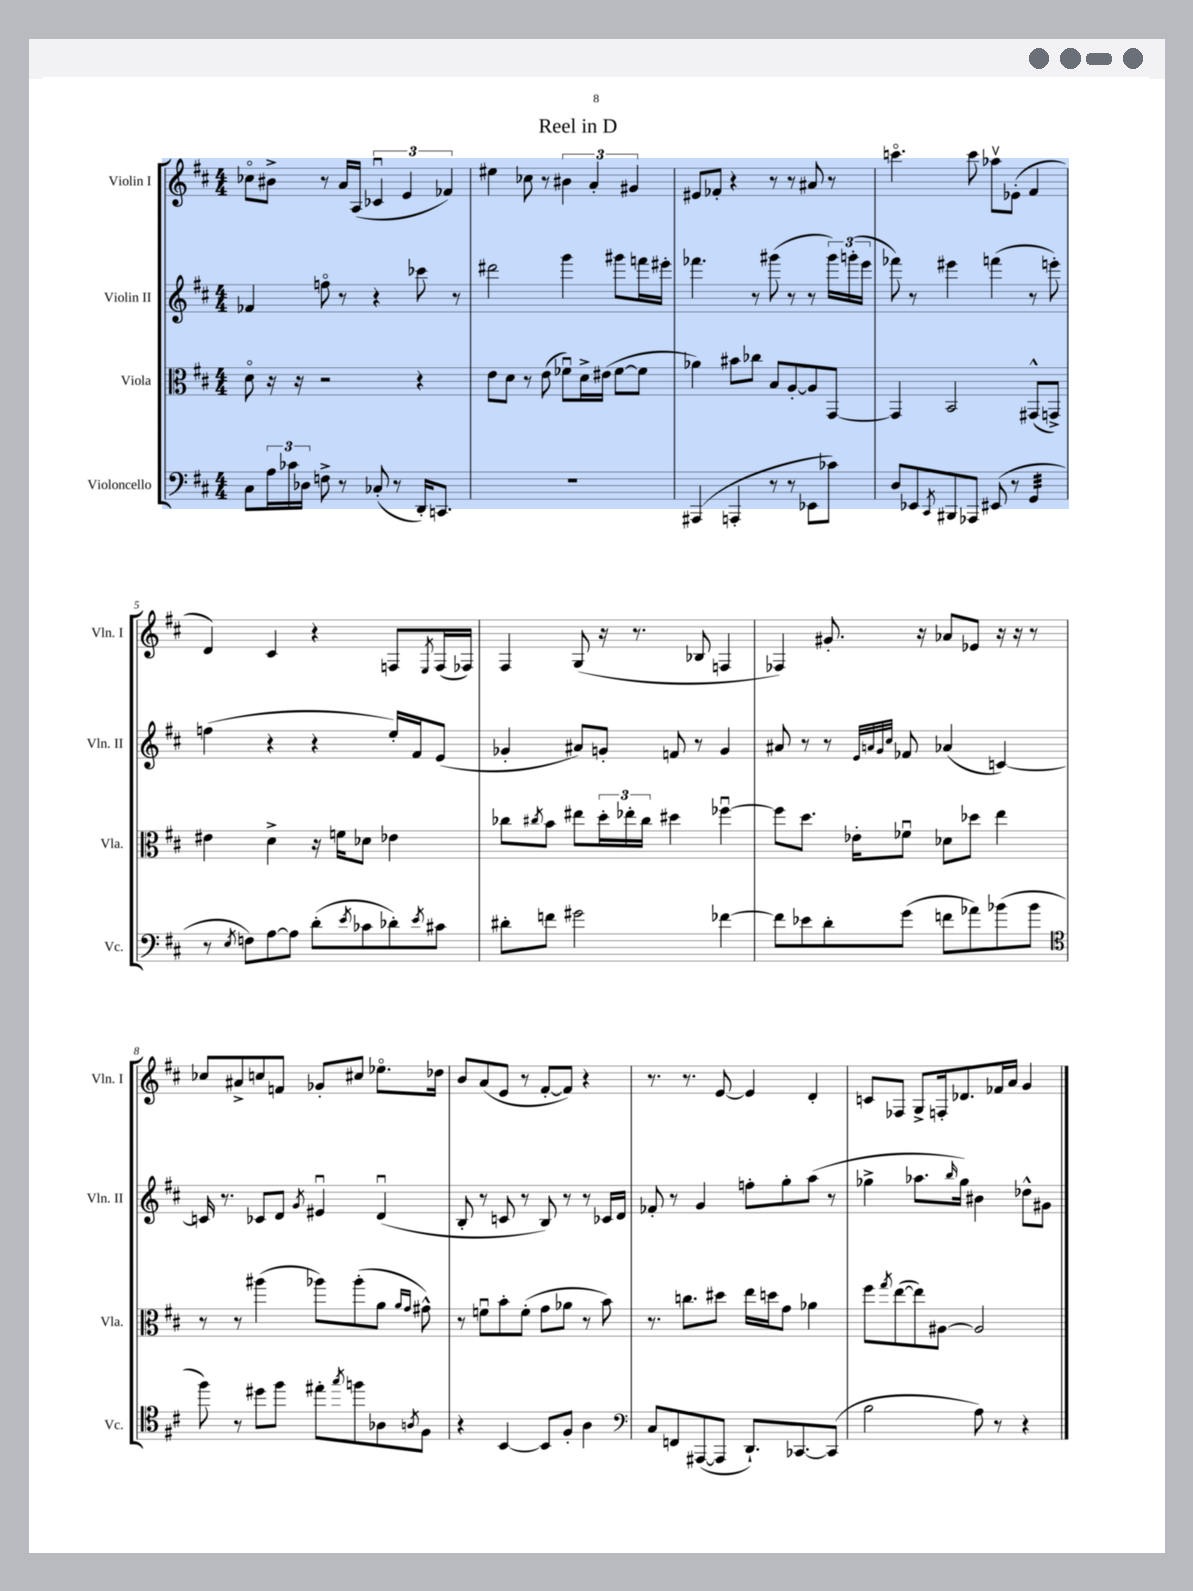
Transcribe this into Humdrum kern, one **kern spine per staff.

**kern	**kern	**kern	**kern
*staff4	*staff3	*staff2	*staff1
*clefF4	*clefC3	*clefG2	*clefG2
*k[f#c#]	*k[f#c#]	*k[f#c#]	*k[f#c#]
*M4/4	*M4/4	*M4/4	*M4/4
8C#\L	8do\	4f-/	8cc-o\L
24A\L	16r	.	8b#^\J
24c-\	.	.	.
.	16r	.	.
24D-\JJ	.	.	.
8F^\	2r	8ffo\	8r
8r	.	8r	16a/LL
.	.	.	(16A/JJ
(8C-'/	.	4r	6c-u/
8r	.	.	.
.	.	.	6e/
16DD'/LK)	4r	8ccc-\	.
8.CC/J	.	.	.
.	.	.	6f-/)
.	.	8r	.
=	=	=	=
1r	8e\L	2ddd#\	4ee#\
.	8d\J	.	.
.	8r	.	8cc-\
.	(8e\	.	8r
.	8f-u\L)	4ggg\	6b#\
.	16d^\L	.	.
.	.	.	6a'/
.	(16e#\JJ	.	.
.	[8f-\L	8ggg#\L	.
.	.	.	6g#/
.	8f-\]J	16fff\L	.
.	.	16eee#'\JJ	.
=	=	=	=
(4AAA#/	4a-\)	4.fff-\	8e#/L
.	.	.	8f-'/J
4AAA'/	8b#\L	.	4r
.	8cc-\J	8r	.
8r	8B/L	(8ggg#\	8r
8r	[8A'/	8r	8r
8EE-\L	8A/]	8r	8a#/
8c-\J)	[8GG/J	24ggg#\LL)	8r
.	.	(24ggg'\	.
.	.	24eee\JJ	.
=	=	=	=
8D/L	4GG/]	8fff-\)	4.ccco\
8EE-/	.	8r	.
8qCC#/	.	.	.
8BBB#/	2BB/	4eee#\	.
8AAA-/J	.	.	8ccc\
(8EE#/	.	(4fff\	8aa-v\L
8r	.	.	(8e-'\J
4GG/	(8GG#^^/L	8r	4f#/
.	8GG^/J)	8eee'\)	.
=	=	=	=
8r	4e#\	(4ff\	4d/)
8qE/	.	.	.
8F\L)	.	.	.
[8A\	4d^\	4r	4c#/
8A\]J	.	.	.
(8d'\L	16r	4r	4r
.	16f\LK	.	.
8qe/	.	.	.
8c-\	8d-\J	.	.
8d-'\)	4e-\	16ee'/LL)	8F/L
.	.	16f#/J	.
8qe/	.	.	8qE/
8c#\J	.	(8e/J	(16F/L
.	.	.	16F-/JJ)
=	=	=	=
8d#'\L	8cc-\L	4g-'/	4F#/
.	8qcc#/	.	.
8f\J	8b\J	.	.
2g#\	8ee#\L	8a#/L)	(8G/
.	24dd'\L	8g'/J	16r
.	24ee-'\	.	.
.	.	.	8.r
.	24cc#\JJ	.	.
.	4dd#\	8f/	.
.	.	8r	8B-/
[4f-\	[4ff-u\	4g/	4F/
=	=	=	=
8f-\]L	8ff-\]L	8a#/	4F-/)
8e-\	8.dd\J	8r	.
8d'\	.	8r	8.g#'/
.	16e-'\LK	.	.
.	.	32qqe/LLL	.
.	.	32qqa/	.
.	.	32qqg/	.
.	.	32qqcc#/JJJ	.
(8g\J	8f-u\J	8f-/	.
.	.	.	16r
8f\L	8d-\L	(4a-/	8a-/L
8a-\)	8dd-\J	.	8e-/J
(8b-\	4ee\	[4c/)	16r
.	.	.	16r
8b-\J	.	.	8r
=	=	=	=
*clefC4	*	*	*
8ff#\)	8r	16c/]	8cc-/L
.	.	8.r	.
8r	8r	.	8a#^/
8dd#\L	(4aa#\	8c-/L	8cc/
8ff#\J	.	8d/J	8f/J
.	.	8qg/	.
8ee#'\L	8aa-\L)	4e#u/	8g-'/L
8qgg/	.	.	.
8ff\	(8aa-'\	.	8cc#/J
8A-\	8a\J	(4du/	8.ee-o\L
.	16qqa/LL	.	.
8qA/	16qqg/JJ	.	.
8F#\J	8g#^^\)	.	.
.	.	.	16dd-\Jk
=	=	=	=
4r	8r	8B'/	8b/L
.	8fu\L	8r	(8a/
[4BB/	8b'\	8c/	8e/J
.	(8f'\J	8r	8r
8BB/]L	8g\L	8B/)	[8f#'/L
8F#'/J	8a-\J	8r	8f#/]J)
4A\	8r	8r	4r
.	8b\)	16c-/LL	.
.	.	16d/JJ	.
=	=	=	=
*clefF4	*	*	*
8C#/L	8.r	8f-'/	8.r
8FF/	.	8r	.
.	8.cc\L	.	8.r
([8AAA#/	.	4g/	.
8AAA#/]J	8dd#\J	.	[8e/
8.DD`/L)	16ee\LL	8ff'\L	4e/]
.	16dd\J	.	.
.	8g\J	8gg'\	.
[8.CC-/	.	.	.
.	4a-\	(8aa\J	4d'/
(8CC-/]J	.	8r	.
=	=	=	=
2B\	8ff#\L	4gg-^\	8c/L
.	8qgg/	.	.
.	([8ee\	.	8F-/J
.	8ee\])	8.aa-\L	8G^/L
.	[8A#\J	.	16F'/k
.	.	16qqbb/	.
.	.	16gg-\Jk)	8.d-/
8A\)	2A#/]	4b#\	.
8r	.	.	16f-/L
.	.	.	16a/JJ
4r	.	8dd-^^\L	4g/
.	.	8g#\J	.
==	==	==	==
*-	*-	*-	*-
